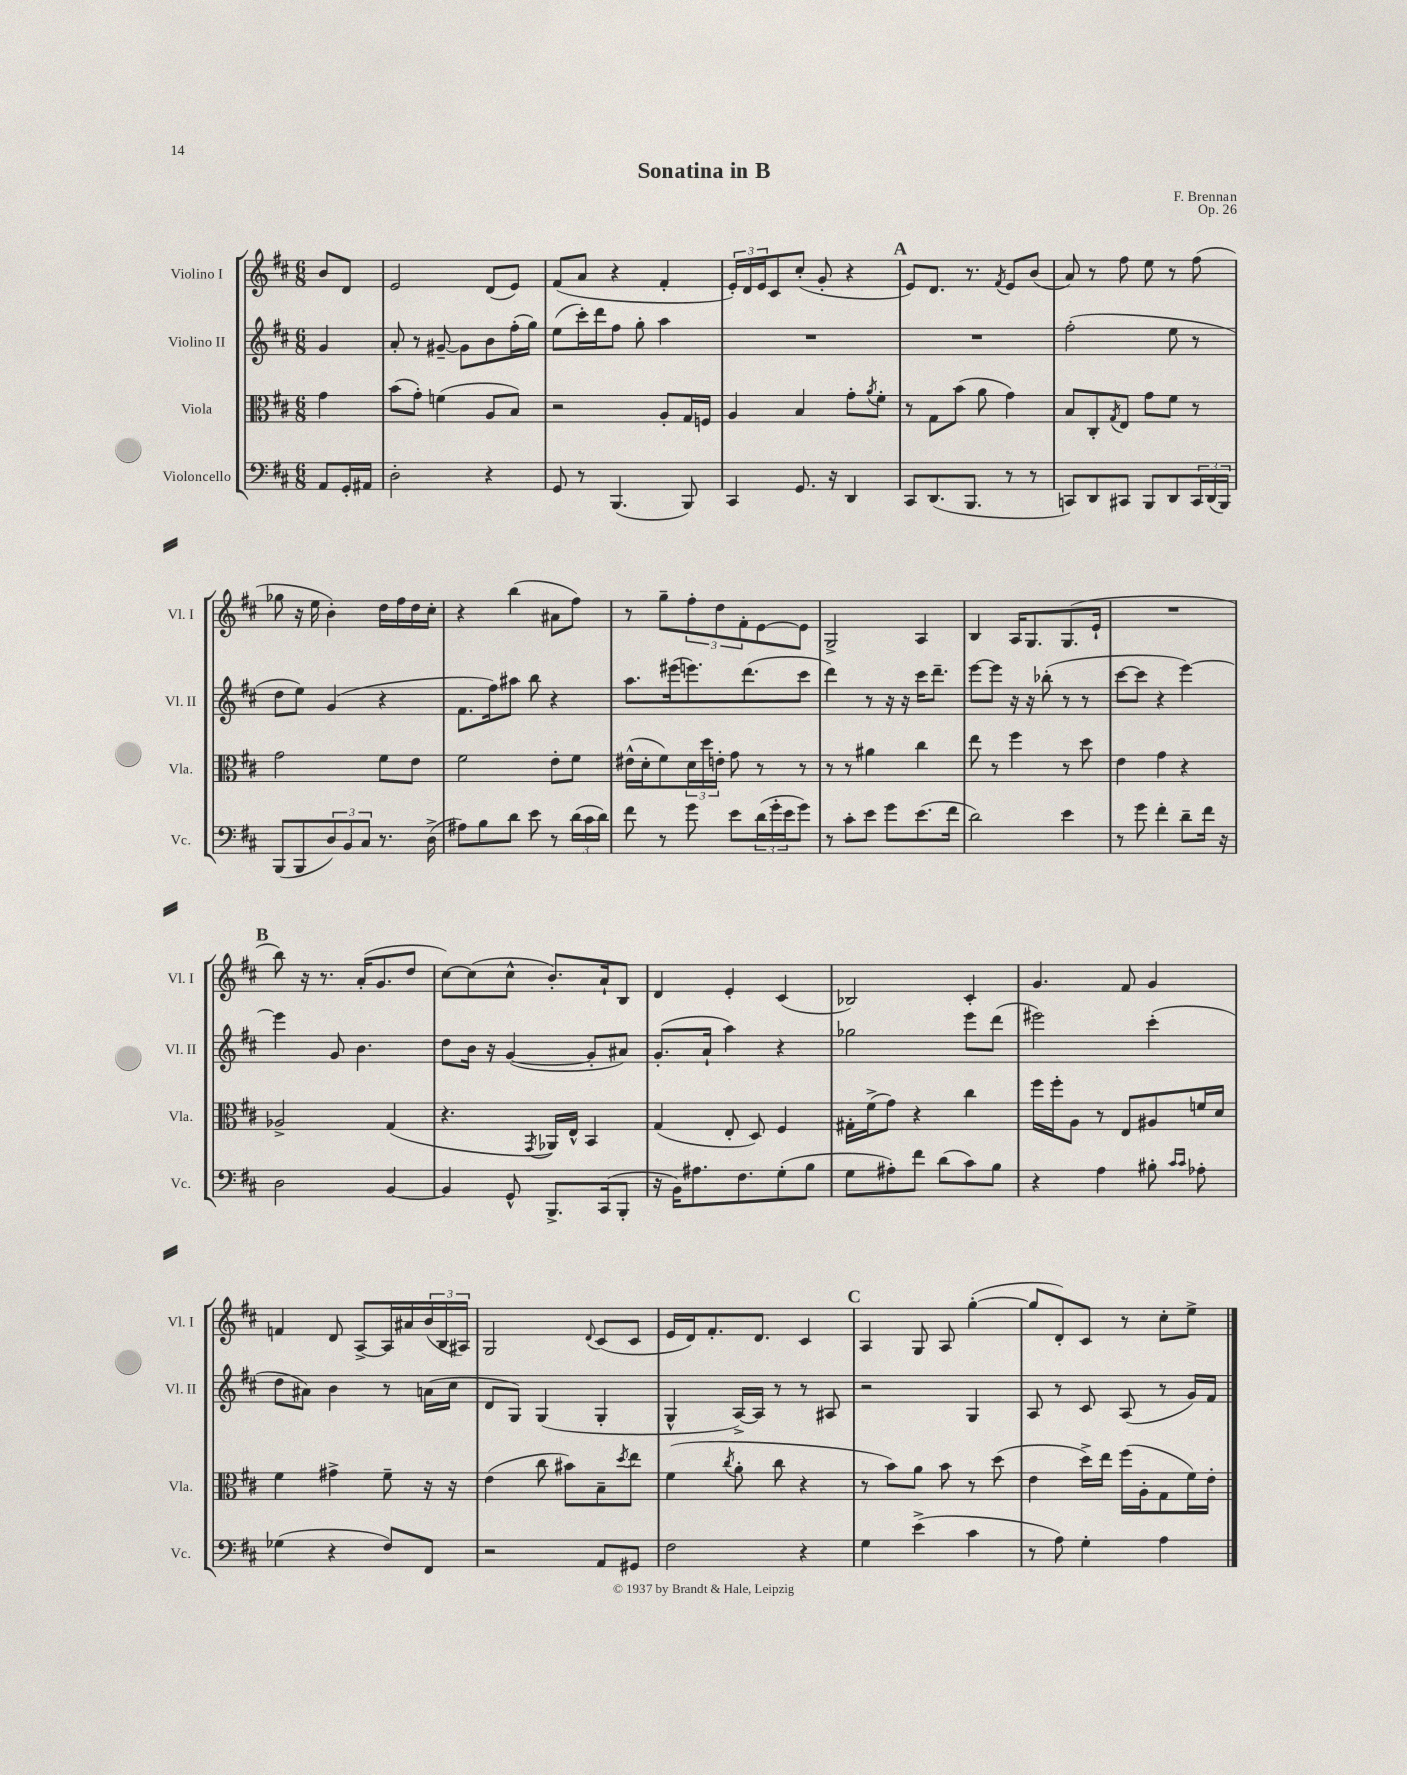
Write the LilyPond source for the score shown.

\header { title = "Sonatina in B" composer = "F. Brennan" opus = "Op. 26" }
<<
\new StaffGroup <<
\new Staff = "s0" \with { instrumentName = "Violino I" shortInstrumentName = "Vl. I" } {
    \clef treble \key d \major \numericTimeSignature \time 6/8 \partial 4
    b'8 d'8 |
    e'2 d'8( e'8) |
    fis'8( a'8 r4 fis'4-. |
    \tuplet 3/2 { e'16-.) d'16 e'16 } cis'8 cis''8-.( g'8-. r4 |
    \mark \markup { \bold "A" } e'8) d'8. r8. \acciaccatura { fis'8 } e'8 b'8( |
    a'8) r8 fis''8 e''8 r8 fis''8( |
    ges''8 r16 e''16 b'4-.) d''16 fis''16 d''16 cis''16-. |
    r4 b''4( ais'8 fis''8) |
    r8 g''8-- \tuplet 3/2 { fis''8-. d''8 fis'8-. } e'8~ e'8 |
    g2-> a4 |
    b4 a16 g8. g8.( e'16-! |
    R2. |
    \mark \markup { \bold "B" } b''8) r16 r8. a'16-.( g'8. d''8 |
    cis''8~) cis''8( cis''8-^ b'8.-.) a'16-! b8 |
    d'4 e'4-. cis'4( |
    bes2) cis'4-. |
    g'4. fis'8 g'4 |
    f'4 d'8 a8~-> a16 ais'16 \tuplet 3/2 { b'16( b16 ais16) } |
    g2 \appoggiatura { d'8 } cis'8( cis'8 |
    e'16 d'16) fis'8.-. d'8. cis'4 |
    \mark \markup { \bold "C" } a4 g8 a8 g''4~-.( |
    g''8 d'8-.) cis'8 r8 cis''8-. e''8-> \bar "|." |
}
\new Staff = "s1" \with { instrumentName = "Violino II" shortInstrumentName = "Vl. II" } {
    \clef treble \key d \major \numericTimeSignature \time 6/8 \partial 4
    g'4 |
    a'8-. r8 gis'8~-- gis'8 b'8 fis''16-.( g''16) |
    e''8( cis'''16-.) d'''16 fis''8 g''8-. a''4 |
    R2. |
    \mark \markup { \bold "A" } R2. |
    fis''2-.( e''8 r8 |
    d''8 e''8) g'4( r4 |
    fis'8. fis''16) ais''8 b''8 r4 |
    a''8. eis'''16( e'''8.) d'''8.( cis'''8 |
    d'''4) r8 r16 r16 cis'''16 d'''8.-- |
    e'''8~ e'''8 r16 r16 bes''8-.( r8 r8 |
    cis'''8~ cis'''8 r4 e'''4~) |
    \mark \markup { \bold "B" } e'''4 g'8 b'4. |
    d''8 b'16 r16 g'4~( g'8-. ais'8) |
    g'8.-.( a'16-! a''4) r4 |
    ges''2 e'''8 d'''8( |
    eis'''2) cis'''4-.( |
    d''8 ais'8) b'4 r8 a'16( cis''16 |
    d'8 g8) g4( g4-. |
    g4-^ a16~->) a16 r8 r8 ais8 |
    \mark \markup { \bold "C" } r2 g4 |
    a8 r8 cis'8 a8( r8 g'16) fis'16 \bar "|." |
}
\new Staff = "s2" \with { instrumentName = "Viola" shortInstrumentName = "Vla." } {
    \clef alto \key d \major \numericTimeSignature \time 6/8 \partial 4
    g'4 |
    b'8( g'8-.) f'4( a8 b8) |
    r2 a8-. g16 f16 |
    a4 b4 g'8-. \acciaccatura { a'8 } fis'8-. |
    \mark \markup { \bold "A" } r8 g8 b'8( a'8 g'4) |
    b8 cis8-. \acciaccatura { g8 } e8 g'8 fis'8 r8 |
    g'2 fis'8 e'8 |
    fis'2 e'8-. fis'8 |
    eis'16-^( d'16-. fis'8) \tuplet 3/2 { d'16 d''16 e'16-. } g'8 r8 r8 |
    r8 r8 ais'4 cis''4 |
    e''8 r8 fis''4 r8 d''8 |
    e'4 g'4 r4 |
    \mark \markup { \bold "B" } aes2-> g4( |
    r4. \acciaccatura { g,8 } aes,16) e16-^ b,4 |
    g4( e8-. d8) fis4 |
    gis16-. fis'16->( g'8) r4 cis''4 |
    fis''16 fis''16-. a8 r8 e8 ais8 f'16 d'16 |
    fis'4 gis'4-> fis'8-- r16 r16 |
    e'4( cis''8 bis'8) b8-- \acciaccatura { d''8 } e''8 |
    fis'4( \acciaccatura { cis''8 } a'8-. cis''8 r4 |
    \mark \markup { \bold "C" } r8 b'8) a'8 b'8 r8 d''8( |
    e'4 d''16->) e''16 fis''16( a16-. g8 fis'16) e'16-. \bar "|." |
}
\new Staff = "s3" \with { instrumentName = "Violoncello" shortInstrumentName = "Vc." } {
    \clef bass \key d \major \numericTimeSignature \time 6/8 \partial 4
    a,8 g,16-. ais,16 |
    d2-. r4 |
    g,8 r8 b,,4.( b,,8) |
    cis,4 g,8. r16 d,4 |
    \mark \markup { \bold "A" } cis,8 d,8.( b,,8. r8 r8 |
    c,8) d,8 cis,8 b,,8 d,8 \tuplet 3/2 { cis,16 d,16( b,,16) } |
    b,,8( b,,8 \tuplet 3/2 { d8) b,8 cis8 } r8. d16->( |
    ais8) b8 d'8 e'8 r8 \tuplet 3/2 { d'16( cis'16 d'16) } |
    fis'8 r8 g'8 e'8 \tuplet 3/2 { d'16( g'16-. e'16 } g'8) |
    r8 cis'8-. e'8 g'8 e'8.( fis'16 |
    d'2) e'4 |
    r8 g'8 fis'4-. d'8-- fis'16 r16 |
    \mark \markup { \bold "B" } d2 b,4~ |
    b,4 g,8-^ b,,8.-> cis,16( b,,8-. |
    r16 b,16) ais8. fis8. g8-.( b8 |
    g8 ais8-.) fis'8 d'8( cis'8) b8 |
    r4 a4 bis8-. \grace { cis'16 cis'16 } aes8-. |
    ges4( r4 fis8) fis,8 |
    r2 a,8 gis,8 |
    fis2 r4 |
    \mark \markup { \bold "C" } g4 e'4->( cis'4 |
    r8 a8) g4-. a4 \bar "|." |
}
>>
>>
\layout { \context { \Score \remove "Bar_number_engraver" } }
